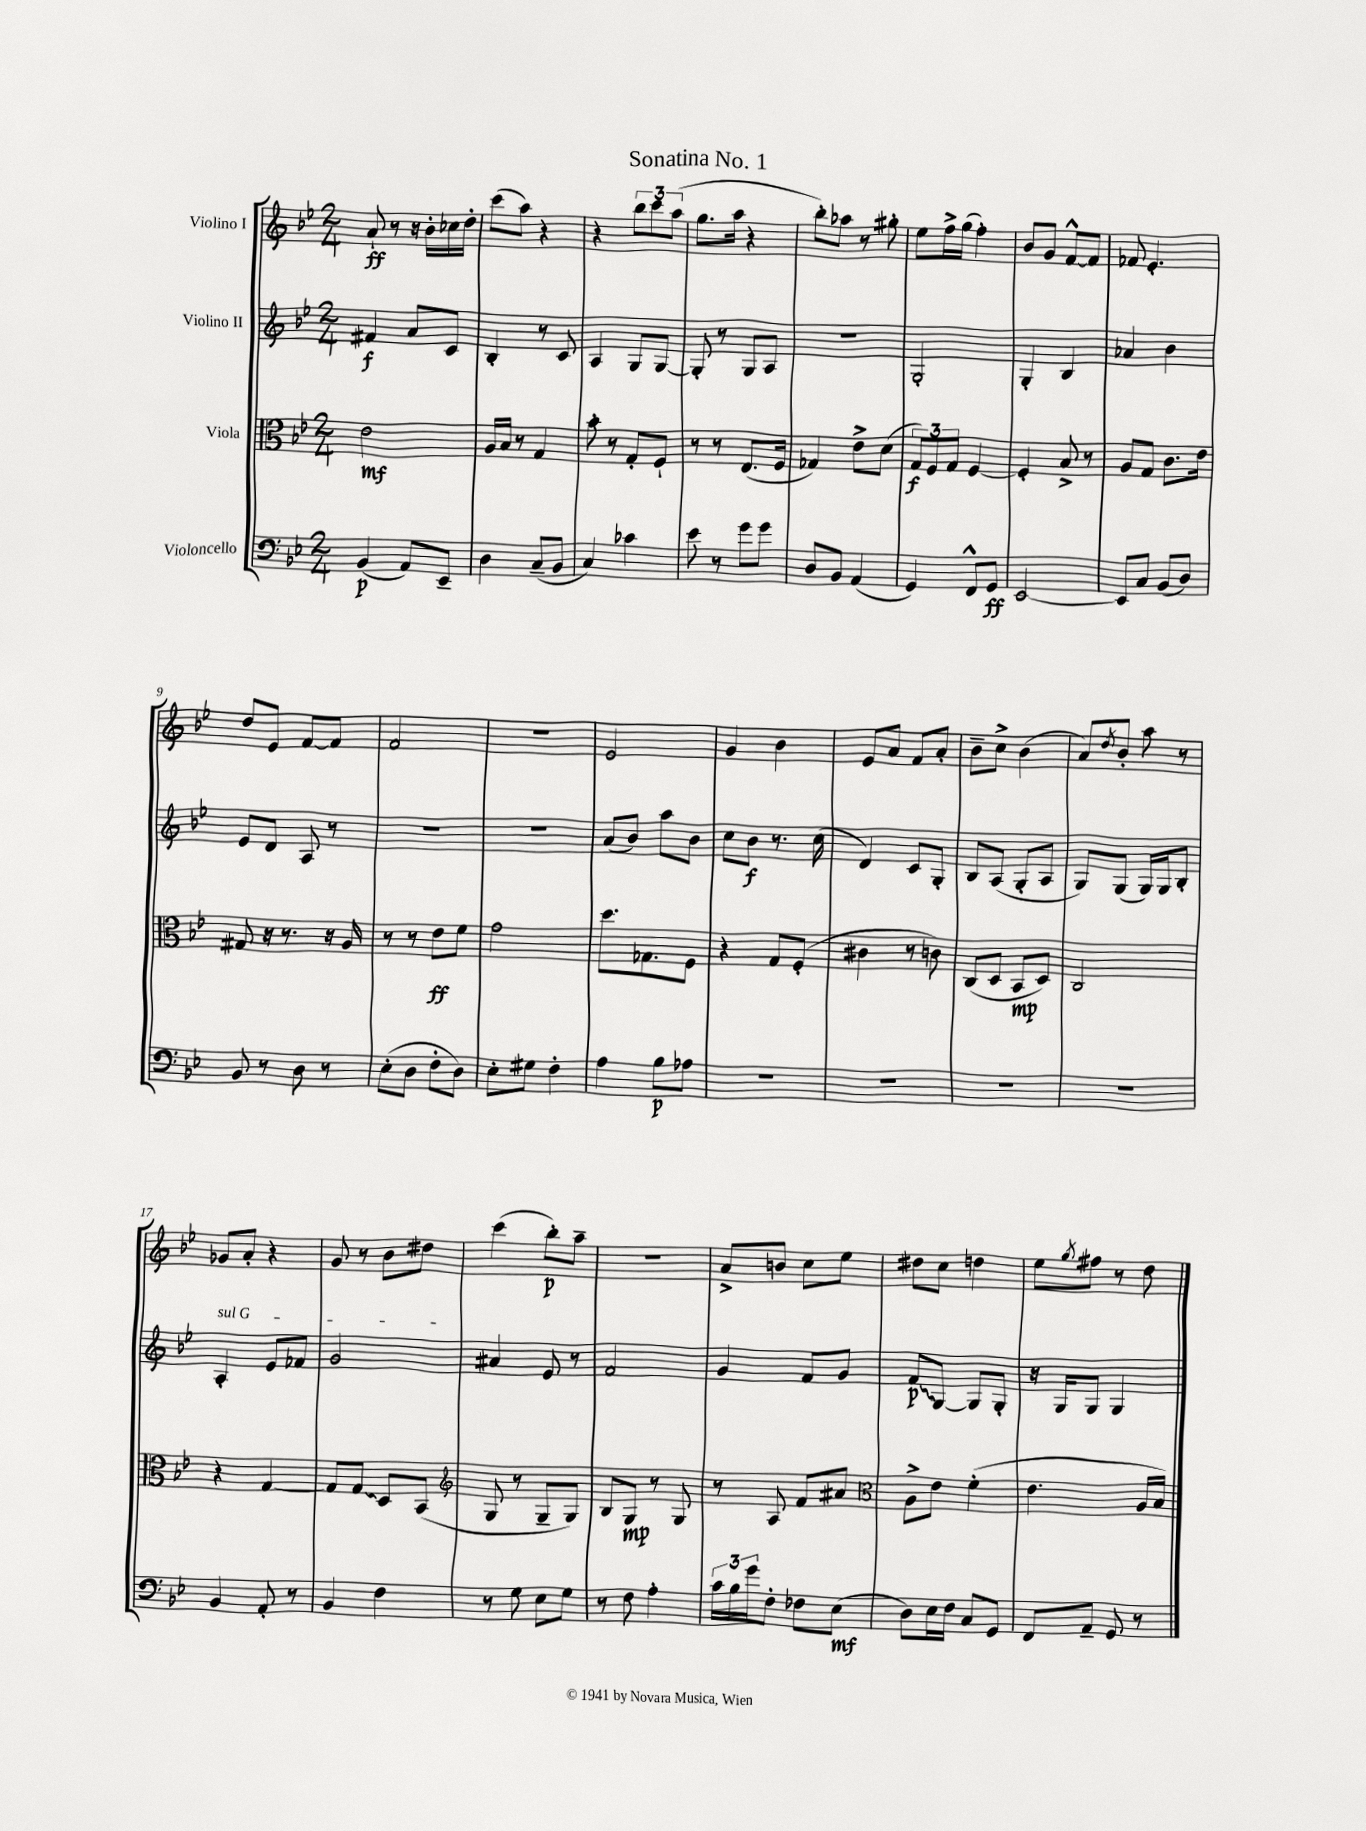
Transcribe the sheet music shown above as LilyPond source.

\header { title = "Sonatina No. 1" }
<<
\new StaffGroup <<
\new Staff = "s0" \with { instrumentName = "Violino I" } {
    \clef treble \key bes \major \numericTimeSignature \time 2/4
    a'8-!\ff r8 r16 bes'16-. ces''16 d''16-. |
    c'''8( a''8) r4 |
    r4 \tuplet 3/2 { bes''8 c'''8 a''8( } |
    g''8. a''16 r4 |
    bes''8-.) aes''8 r8 gis''8-. |
    ees''8 f''16-> g''16( f''4-.) |
    bes'8 g'8 f'8~-^ f'8 |
    fes'8 ees'4.-. |
    d''8 ees'8 f'8~ f'8 |
    f'2 |
    R2 |
    ees'2 |
    g'4 bes'4 |
    ees'8 a'8 f'8 a'8-. |
    bes'8-- c''8-> bes'4( |
    a'8) \acciaccatura { d''8 } bes'8-. a''8 r8 |
    ges'8 a'8-. r4 |
    g'8 r8 bes'8 dis''8 |
    c'''4( bes''8-.\p) a''8-- |
    R2 |
    a'8-> b'8 c''8 ees''8 |
    dis''8 c''8 d''4 |
    ees''8 \acciaccatura { g''8 } fis''8 r8 d''8 \bar "|." |
}
\new Staff = "s1" \with { instrumentName = "Violino II" } {
    \clef treble \key bes \major \numericTimeSignature \time 2/4
    fis'4\f a'8 c'8 |
    bes4-. r8 c'8 |
    a4 g8 g8~ |
    g8-. r8 g8 a8 |
    R2 |
    g2-. |
    g4-. bes4 |
    aes'4 bes'4 |
    ees'8 d'8 a8 r8 |
    R2 |
    R2 |
    a'8( bes'8) a''8 bes'8 |
    c''8 bes'8\f r8. c''16( |
    d'4) c'8 g8-. |
    bes8 a8( g8-. a8 |
    g8) g8( g16) g16 bes8-. |
    \once \override TextSpanner.bound-details.left.text = \markup { \italic "sul G" } a4-.\startTextSpan ees'8 fes'8 |
    g'2\stopTextSpan |
    ais'4 ees'8 r8 |
    f'2 |
    g'4 f'8 g'8 |
    \once \override Glissando.style = #'zigzag f'8\glissando\p g8~ g8 g8-. |
    r16 g16 g8 g4 \bar "|." |
}
\new Staff = "s2" \with { instrumentName = "Viola" } {
    \clef alto \key bes \major \numericTimeSignature \time 2/4
    ees'2\mf |
    a16 bes16 r8 g4 |
    bes'8-. r8 g8-. f8-! |
    r8 r8 ees8.( f16 |
    ges4) ees'8-> d'8( |
    \tuplet 3/2 { g8\f) f8 g8 } f4~ |
    f4-. bes8-> r8 |
    a8 g8 c'8. ees'16 |
    gis8 r16 r8. r16 a16 |
    r8 r8 ees'8\ff f'8 |
    g'2 |
    d''8. ges8. f8 |
    r4 g8 f8-.( |
    cis'4 r8 c'8) |
    c8( d8 bes,8\mp d8) |
    c2 |
    r4 g4~ |
    g8 \once \override Glissando.style = #'zigzag g8\glissando d8 bes,8( |
    \clef treble g8 r8 g8-- g8) |
    bes8 g8\mp r8 g8 |
    r8 a8 f'8 ais'8 |
    \clef alto a8-> ees'8 f'4-.( |
    ees'4. a16 bes16) \bar "|." |
}
\new Staff = "s3" \with { instrumentName = "Violoncello" } {
    \clef bass \key bes \major \numericTimeSignature \time 2/4
    bes,4\p( a,8) ees,8-- |
    d4 c8--( bes,8 |
    c4) ces'4 |
    ees'8 r8 g'8 g'8 |
    d8 bes,8 a,4( |
    g,4) f,8-^ g,8\ff |
    ees,2~ |
    ees,8 c8 bes,8( d8) |
    bes,8 r8 d8 r8 |
    ees8-.( d8 f8-. d8) |
    ees8-. gis8 f4-. |
    a4 bes8\p aes8 |
    R2 |
    R2 |
    R2 |
    R2 |
    bes,4 a,8-. r8 |
    bes,4 f4 |
    r8 g8 ees8 g8 |
    r8 f8 a4-. |
    \tuplet 3/2 { c'16 bes16 g'16 } f8-. fes8 ees8\mf( |
    d8) ees16 f16 c8 g,8 |
    f,8 a,8-- g,8 r8 \bar "|." |
}
>>
>>
